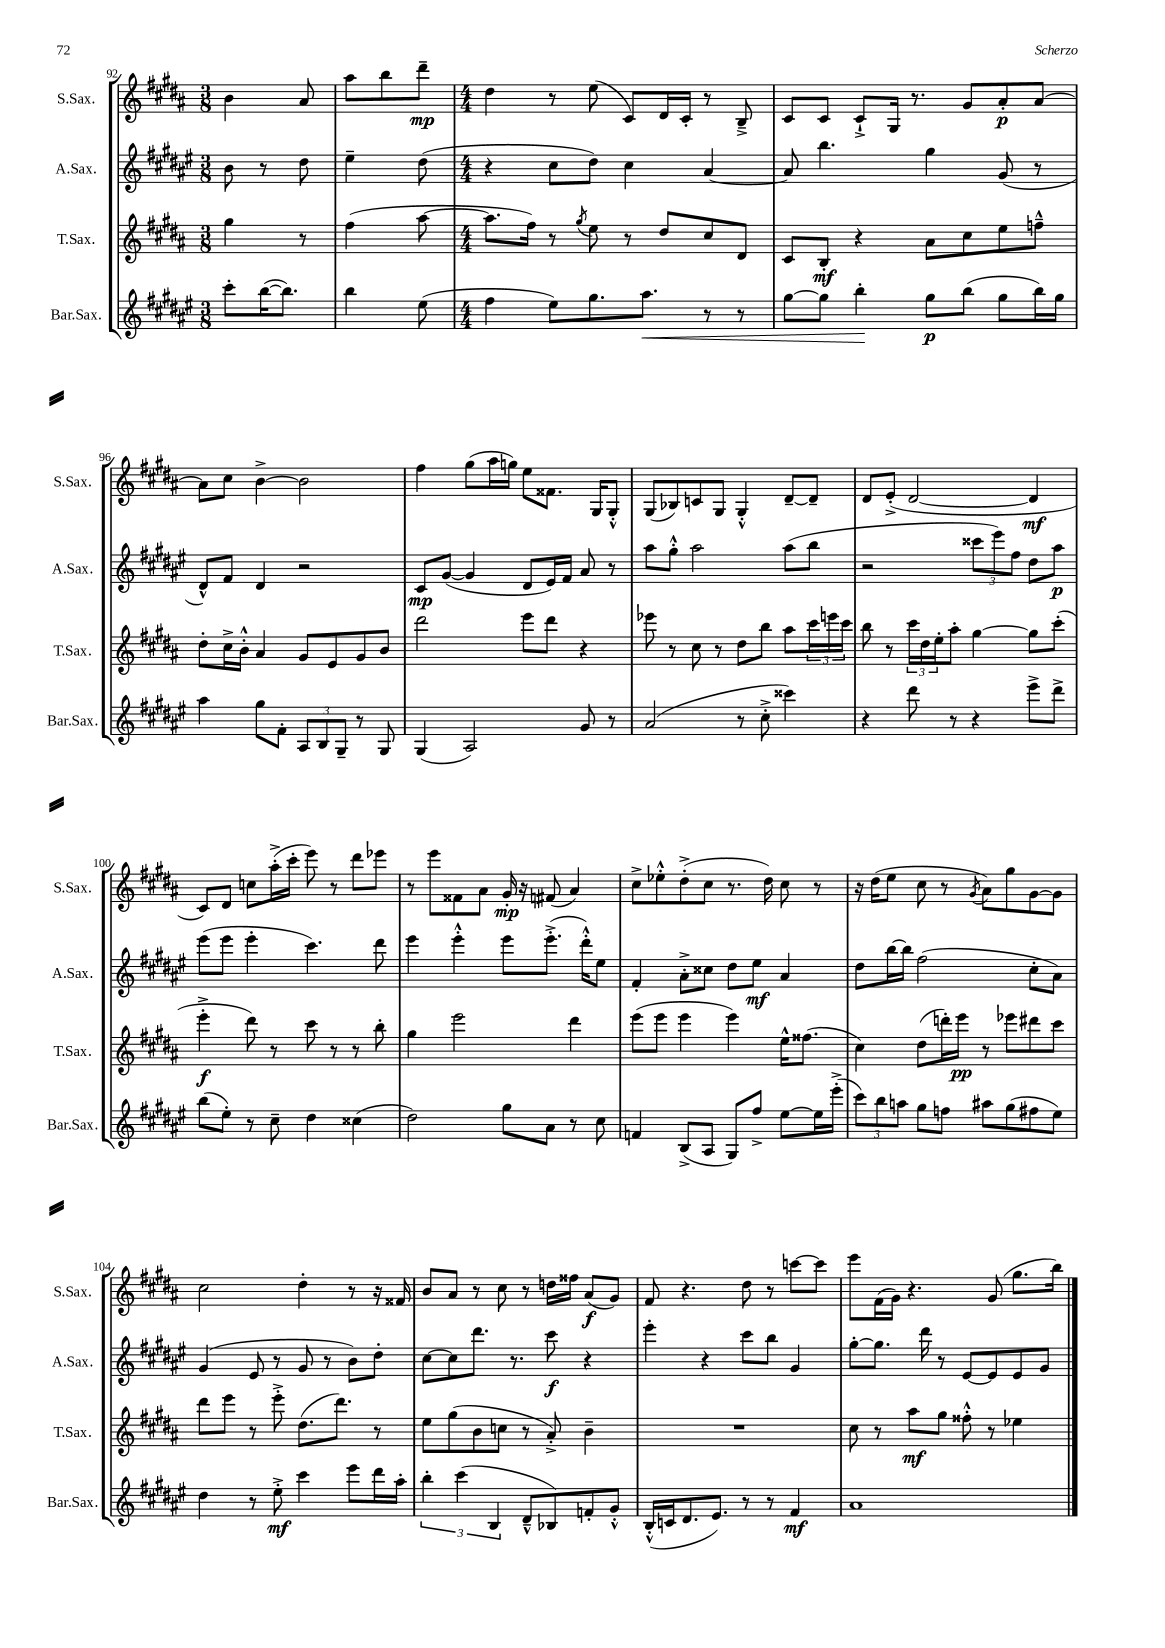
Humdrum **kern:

**kern	**kern	**kern	**kern
*staff4	*staff3	*staff2	*staff1
*clefG2	*clefG2	*clefG2	*clefG2
*k[f#c#g#d#a#e#]	*k[f#c#g#d#a#]	*k[f#c#g#d#a#e#]	*k[f#c#g#d#a#]
*M3/8	*M3/8	*M3/8	*M3/8
8ccc#'\L	4gg#\	8b\	4b\
([16bb\K	.	8r	.
8.bb\]J)	.	.	.
.	8r	8dd#\	8a#/
=	=	=	=
4bb\	(4ff#\	4ee#~\	8aa#\L
.	.	.	8bb\
(8ee#\	[8aa#\	(8dd#\	8ddd#~\J
=	=	=	=
*M4/4	*M4/4	*M4/4	*M4/4
4ff#\	8.aa#\]L	4r	4dd#\
.	16ff#\Jk)	.	.
8ee#\L)	8r	8cc#\L	8r
.	8qgg#/	.	.
8.gg#\	8ee\	8dd#\J)	(8ee\
.	8r	4cc#\	8c#/L)
8.aa#\J	.	.	.
.	8dd#/L	.	16d#/L
.	.	.	16c#'/JJ
8r	8cc#/	[4a#/	8r
8r	8d#/J	.	8B~^/
=	=	=	=
[8gg#\L	8c#/L	8a#/]	8c#/L
8gg#\]J	8B'/J	4.bb\	8c#/J
4bb'\	4r	.	8c#`^/L
.	.	.	16G#/Jk
.	.	.	8.r
8gg#\L	8a#\L	4gg#\	.
(8bb\J	8cc#\	.	8g#/L
8gg#\L	8ee\	(8g#/	8a#'/
16bb\L)	8ff~^^\J	8r	[8a#/J
16gg#\JJ	.	.	.
=	=	=	=
4aa#\	8dd#'\L	8d#^^/L)	8a#\]L
.	16cc#^\L	8f#/J	8cc#\J
.	16b'^^\JJ	.	.
8gg#\L	4a#/	4d#/	[4b^\
8f#'\J	.	.	.
12A#/L	8g#/L	2r	2b\]
12B/	.	.	.
.	8e/	.	.
12G#~/J	.	.	.
8r	8g#/	.	.
8G#/	8b/J	.	.
=	=	=	=
(4G#/	2ddd#\	8c#/L	4ff#\
.	.	([8g#/J	.
2A#/)	.	4g#/]	(8gg#\L
.	.	.	16aa#\L
.	.	.	16gg\JJ)
.	8eee\L	8d#/L	8ee\L
.	8ddd#\J	16e#/L)	8.f##\J
.	.	16f#/JJ	.
8g#/	4r	8a#/	.
.	.	.	16G#/LK
8r	.	8r	8G#'^^/J
=	=	=	=
(2a#/	8eee-\	8aa#\L	(8G#/L
.	8r	8gg#'^^\J	8B-/)
.	8cc#\	2aa#\	8c/
.	8r	.	8G#/J
8r	8dd#\L	.	4G#'^^/
8cc#'^\	8bb\J	.	.
4ccc##\)	8aa#\L	(8aa#\L	[8d#~/L
.	24ccc#\L	8bb\J	8d#~/]J
.	24eee\	.	.
.	24ccc#\JJ	.	.
=	=	=	=
4r	8bb\	2r	8d#/L
.	8r	.	(8e'^/J
8ddd#\	24ccc#\LL	.	[2d#/
.	24dd#\	.	.
.	24ee'\J	.	.
8r	8aa#'\J	.	.
4r	[4gg#\	12ccc##\L	.
.	.	12eee#\)	.
.	.	12ff#\J	.
8eee#^\L	8gg#\]L	8dd#\L	4d#/]
8ddd#^\J	(8ccc#'\J	8aa#\J	.
=	=	=	=
(8bb\L	4eee'^\	(8eee#\L	8c#/L)
8ee#'\J)	.	8eee#\J	8d#/J
8r	8ddd#\)	4eee#'\	8cc\L
8cc#~\	8r	.	(16aa#'^\L
.	.	.	16ccc#'\JJ
4dd#\	8ccc#\	4.ccc#\)	8eee\)
.	8r	.	8r
(4cc##\	8r	.	8ddd#\L
.	8bb'\	8ddd#\	8eee-\J
=	=	=	=
2dd#\)	4gg#\	4eee#\	8r
.	.	.	8eee\L
.	2eee\	4eee#'^^\	8f##\
.	.	.	8a#\J
8gg#\L	.	8eee#\L	16g#'/
.	.	.	16r
8a#\J	.	(8.eee#'^\J	(8f#/
8r	4ddd#\	.	4a#/)
.	.	16ddd#'^^\LK)	.
8cc#\	.	8ee#\J	.
=	=	=	=
4f/	(8eee\L	4f#'/	8cc#^\L
.	8eee\J	.	8ee-'^^\
(8B^/L	4eee\	8a#'^\L	(8dd#'^\
8A#/J	.	8cc##\J	8cc#\J
8G#/L)	4eee\)	8dd#\L	8.r
8ff#^/J	.	8ee#\J	.
.	.	.	16dd#\)
[8ee#\L	16ee^^\LK	4a#/	8cc#\
.	(8.ff##\J	.	.
16ee#\]L	.	.	8r
(16eee#'^\JJ	.	.	.
=	=	=	=
12ccc#\L)	4cc#\)	8dd#\L	16r
.	.	.	(16dd#\LK
12bb\	.	.	.
.	.	[16bb\L	8ee\J
12aa\J	.	.	.
.	.	16bb\]JJ	.
8gg#\L	(8dd#\L	(2ff#\	8cc#\
8ff\J	16ddd'\L)	.	8r
.	16eee\JJ	.	.
.	.	.	8qg#/
8aa#\L	8r	.	8a#\L)
(8gg#\	8eee-\L	.	8gg#\
8ff#\	8ddd#\	8cc#'\L	[8g#\
8ee#\J)	8ccc#\J	8a#\J)	8g#\]J
=	=	=	=
4dd#\	8ddd#\L	(4g#/	2cc#\
.	8eee\J	.	.
8r	8r	8e#/	.
8ee#'^\	8eee'^\	8r	.
4ccc#\	(8.dd#\L	8g#/	4dd#'\
.	.	8r	.
.	8.ddd#\J)	.	.
8eee#\L	.	8b\L)	8r
16ddd#\L	8r	8dd#'\J	16r
16aa#'\JJ	.	.	16f##/
=	=	=	=
6bb'\	8ee\L	[8cc#\L	8b/L
.	(8gg#\	8cc#\]	8a#/J
(6ccc#\	.	.	.
.	8b\	8.ddd#\J	8r
6B/	.	.	.
.	8cc\J	.	8cc#\
.	.	8.r	.
8d#~^^/L	8r	.	8r
8B-/)	8a#'^/)	8ccc#\	16dd\LL
.	.	.	16ff##\JJ
8f'/	4b~\	4r	(8a#/L
8g#'^^/J	.	.	8g#/J)
=	=	=	=
(16B'^^/LL	1r	4eee#'\	8f#/
16c/J	.	.	.
8.d#/	.	.	4.r
.	.	4r	.
8.e#/J)	.	.	.
8r	.	8ccc#\L	8dd#\
8r	.	8bb\J	8r
4f#/	.	4g#/	[8ccc\L
.	.	.	8ccc\]J
=	=	=	=
1a#	8cc#\	[8gg#'\L	8eee\L
.	8r	8.gg#\]J	(16f#\L
.	.	.	16g#\JJ)
.	8aa#\L	.	4.r
.	.	16ddd#\	.
.	8gg#\J	8r	.
.	8ff##'^^\	[8e#/L	.
.	8r	8e#/]	(8g#/
.	4ee-\	8e#/	8.gg#\L
.	.	8g#/J	.
.	.	.	16bb\Jk)
==	==	==	==
*-	*-	*-	*-
